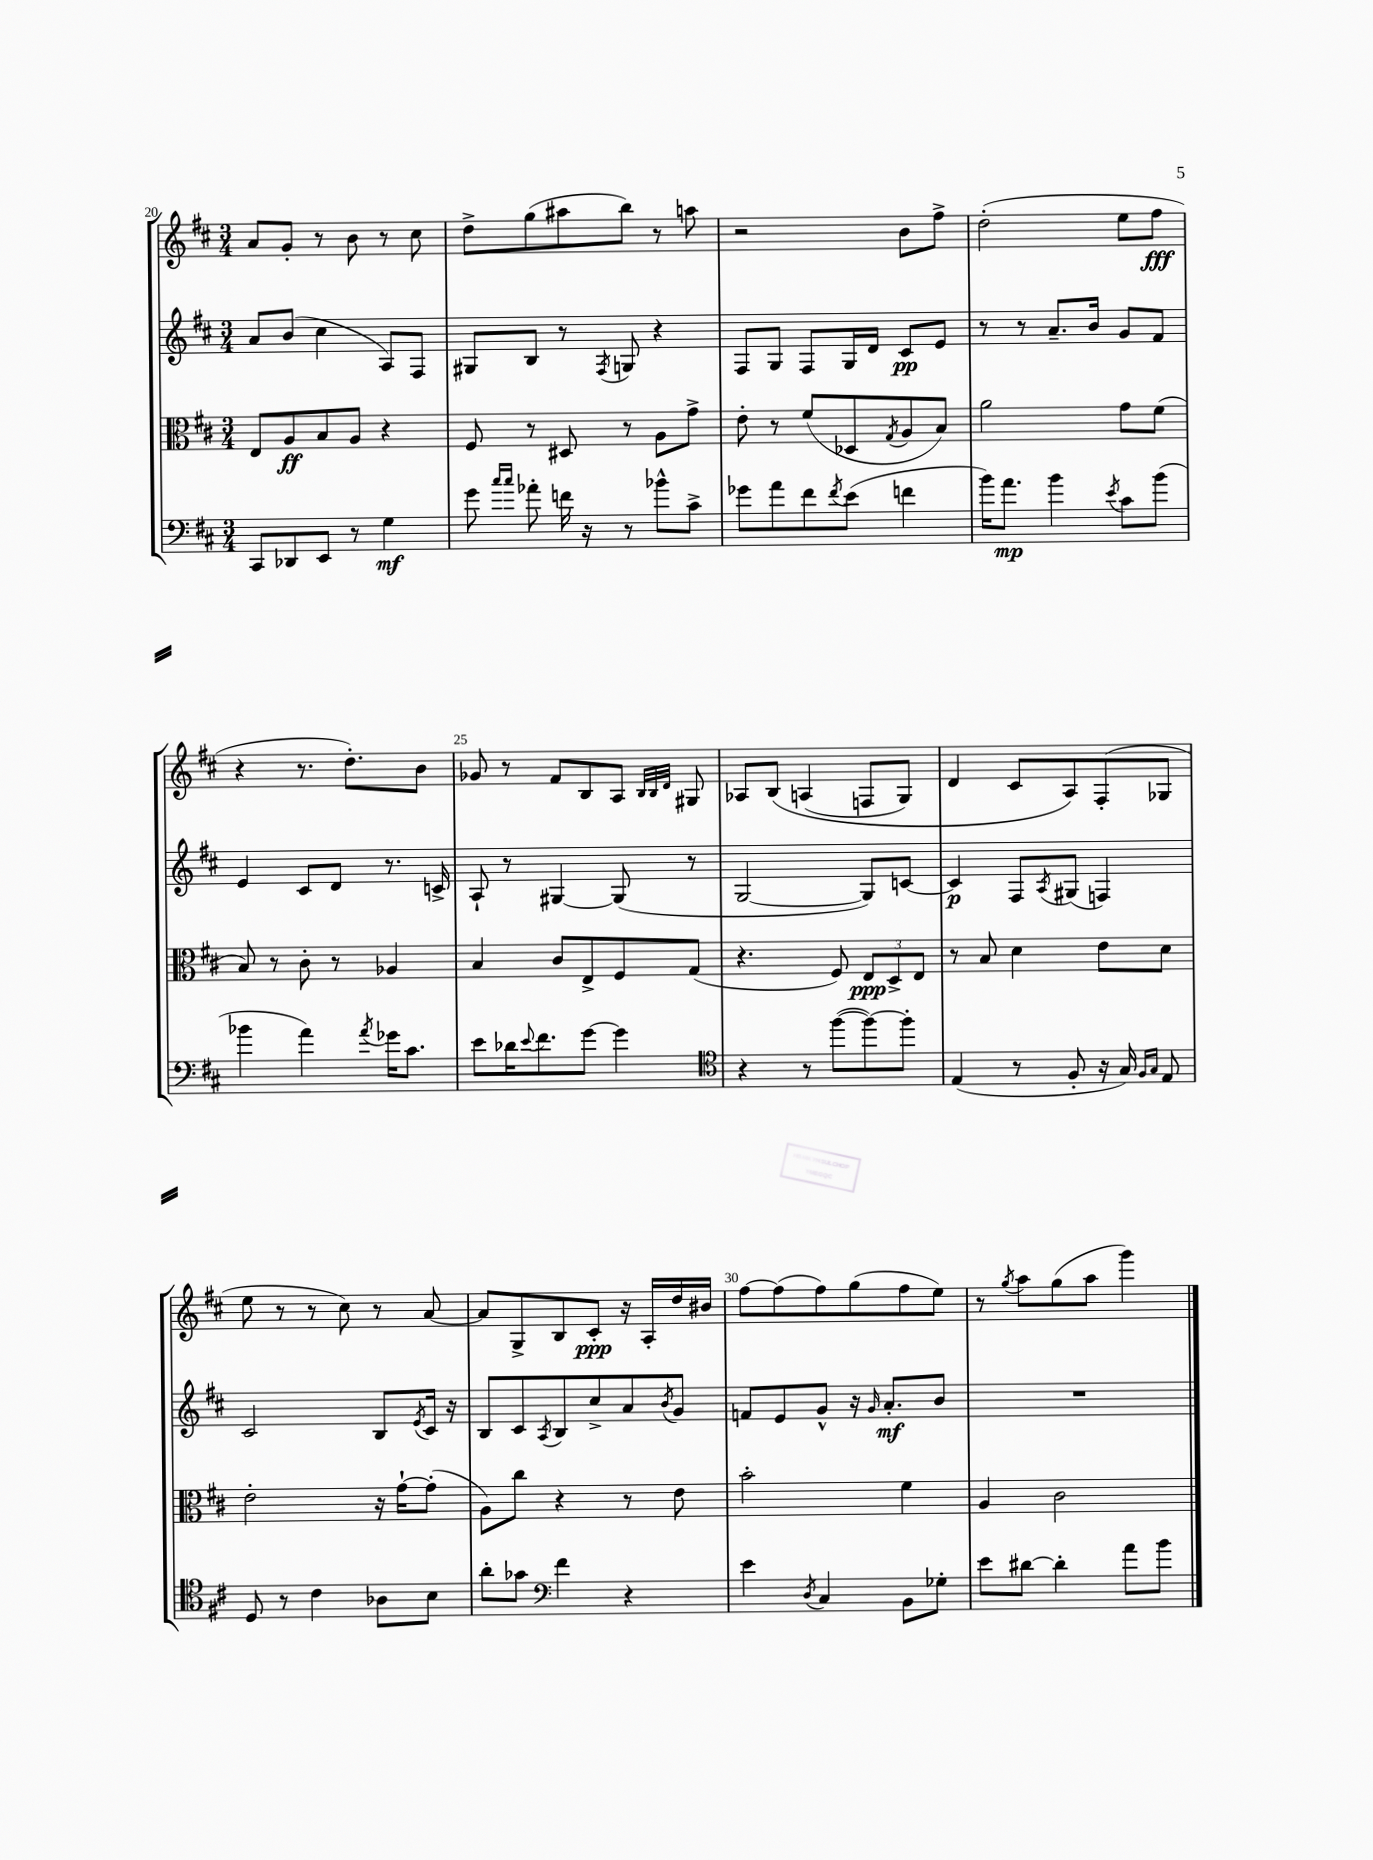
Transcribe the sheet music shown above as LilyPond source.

<<
\new StaffGroup <<
\new Staff = "s0" {
    \clef treble \key d \major \numericTimeSignature \time 3/4
    a'8 g'8-. r8 b'8 r8 cis''8 |
    d''8-> g''8( ais''8 b''8) r8 a''8 |
    r2 b'8 fis''8-> |
    d''2-.( e''8 fis''8\fff |
    r4 r8. d''8.-.) b'8 |
    ges'8 r8 fis'8 b8 a8 \grace { b32 b32 d'32 } gis8 |
    aes8 b8\( a4( f8 g8) |
    d'4 cis'8 a8\) fis8-.( ges8 |
    e''8 r8 r8 cis''8) r8 a'8~ |
    a'8 g8-> b8 cis'8-.\ppp r16 a16-. d''16 bis'16 |
    fis''8~ fis''8( fis''8) g''8( fis''8 e''8) |
    r8 \acciaccatura { g''8 } a''8 g''8( a''8 g'''4) \bar "|." |
}
\new Staff = "s1" {
    \clef treble \key d \major \numericTimeSignature \time 3/4
    a'8 b'8( cis''4 a8) fis8 |
    gis8 b8 r8 \acciaccatura { fis8 } g8 r4 |
    fis8 g8 fis8 g16 d'16 cis'8\pp e'8 |
    r8 r8 a'8.-- b'16 g'8 fis'8 |
    e'4 cis'8 d'8 r8. c'16-> |
    a8-! r8 gis4~ gis8( r8 |
    g2~ g8) c'8~ |
    c'4\p fis8 \acciaccatura { a8 } gis8( f4) |
    cis'2 b8 \acciaccatura { e'8 } cis'16 r16 |
    b8 cis'8 \acciaccatura { a8 } b8 cis''8-> a'8 \acciaccatura { b'8 } g'8 |
    f'8 e'8 g'8-^ r16 \grace { g'16 } a'8.-.\mf b'8 |
    R2. \bar "|." |
}
\new Staff = "s2" {
    \clef alto \key d \major \numericTimeSignature \time 3/4
    e8 a8\ff b8 a8 r4 |
    fis8 r8 dis8 r8 a8 g'8-> |
    e'8-. r8 fis'8( des8 \acciaccatura { g8 } a8 b8) |
    a'2 g'8 fis'8( |
    b8) r8 cis'8-. r8 aes4 |
    b4 cis'8 e8-> fis8 g8( |
    r4. fis8) \tuplet 3/2 { e8\ppp d8-> e8 } |
    r8 b8 d'4 e'8 d'8 |
    e'2-. r16 g'16~-! g'8-.( |
    a8) cis''8 r4 r8 e'8 |
    b'2-. fis'4 |
    a4 cis'2 \bar "|." |
}
\new Staff = "s3" {
    \clef bass \key d \major \numericTimeSignature \time 3/4
    cis,8 des,8 e,8 r8 g4\mf |
    g'8 \grace { cis''16 cis''16 } aes'8-. f'16 r16 r8 bes'8-^ cis'8-> |
    ges'8 a'8 fis'8 \acciaccatura { fis'8 } e'8( f'4 |
    b'16) a'8.\mp b'4 \acciaccatura { e'8 } cis'8 b'8( |
    bes'4 a'4) \acciaccatura { a'8 } ges'16 cis'8. |
    e'8 des'16 \appoggiatura { e'8 } fis'8. g'8~ g'4 |
    \clef tenor r4 r8 fis''8~( fis''8~) fis''8-. |
    e4( r8 fis8-. r16 g16) \grace { fis16 g16 } e8 |
    d8 r8 cis'4 aes8 b8 |
    a'8-. ges'8 \clef bass fis'4 r4 |
    e'4 \acciaccatura { d8 } cis4 b,8 ges8-. |
    e'8 dis'8~ dis'4-. a'8 b'8 \bar "|." |
}
>>
>>
\layout { \context { \Score currentBarNumber = #20 \override BarNumber.break-visibility = ##(#f #t #t) barNumberVisibility = #(every-nth-bar-number-visible 5) } }
